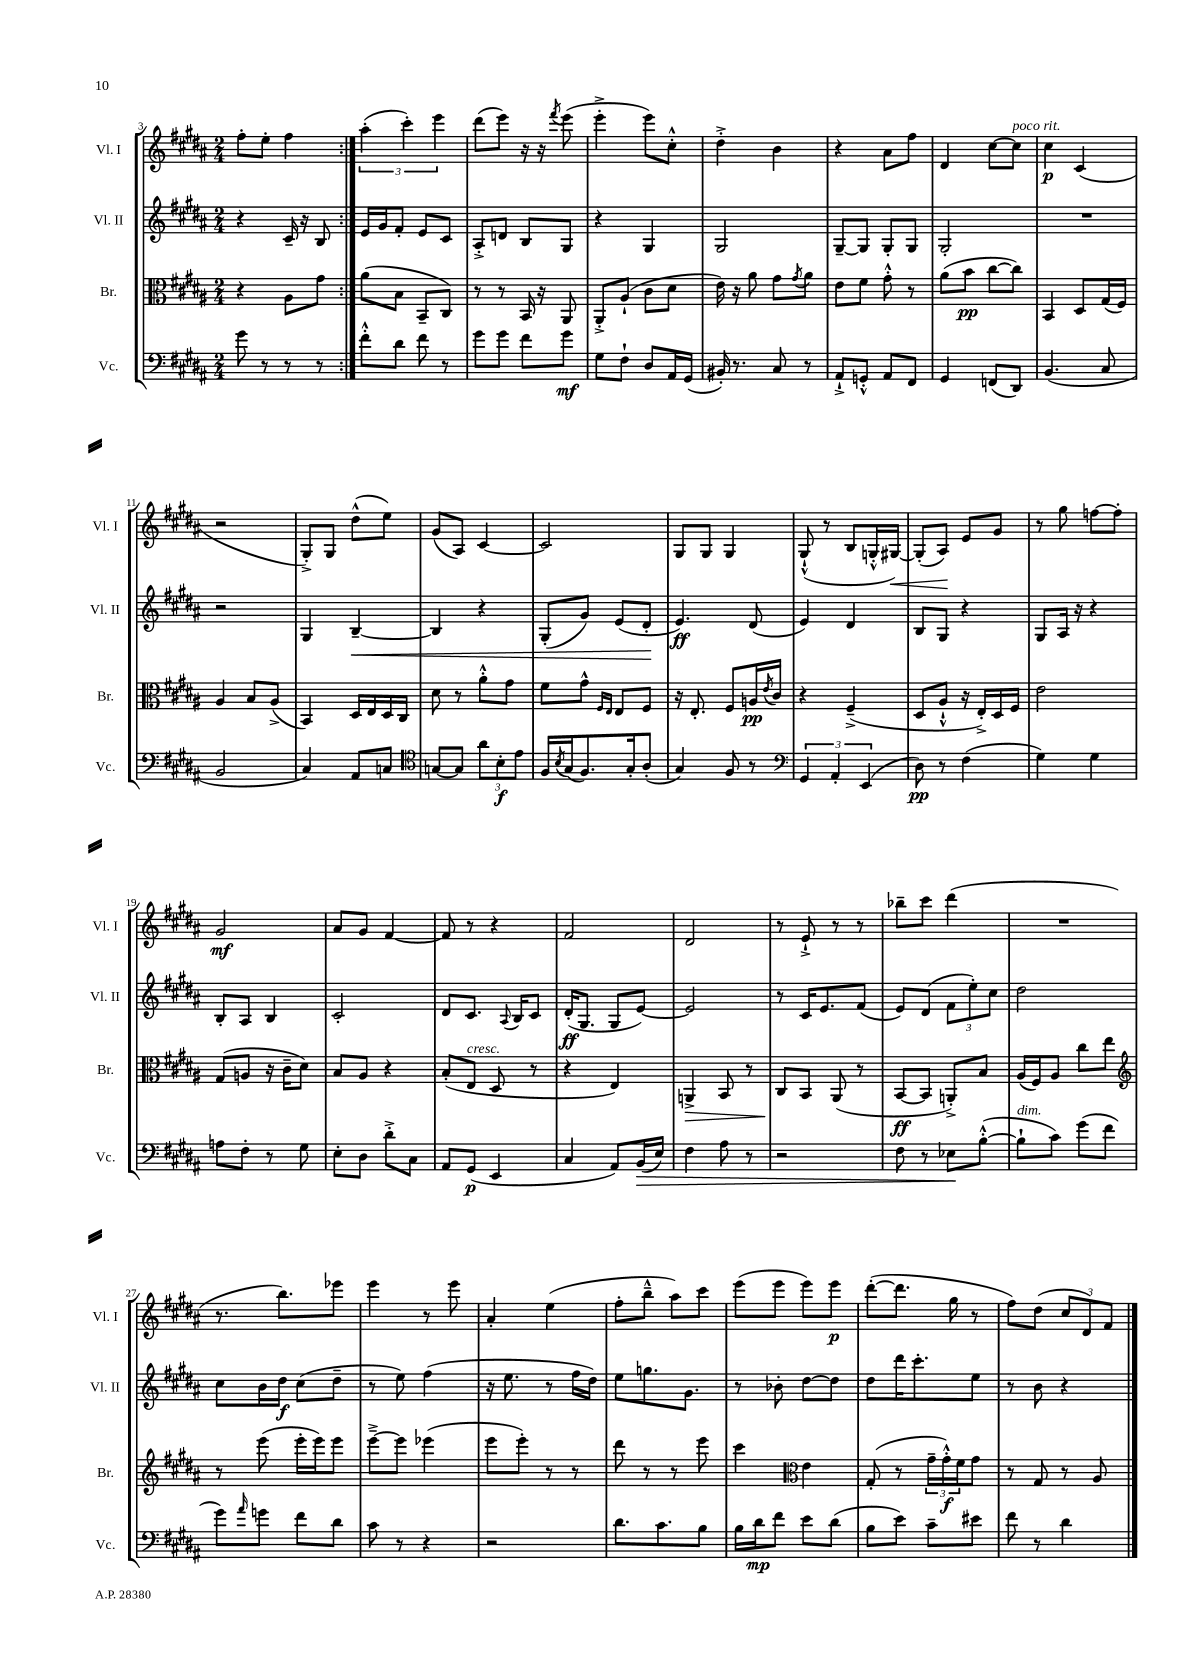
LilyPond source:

<<
\new StaffGroup <<
\new Staff = "s0" \with { instrumentName = "Vl. I" shortInstrumentName = "Vl. I" } {
    \clef treble \key b \major \numericTimeSignature \time 2/4
    \repeat volta 2 { fis''8-. e''8-. fis''4 | }
    \tuplet 3/2 { ais''4-.( cis'''4-.) e'''4 } |
    dis'''8( e'''8) r16 r16 \acciaccatura { fis'''8 } e'''8( |
    e'''4-.-> e'''8) cis''8-.-^ |
    dis''4-.-> b'4 |
    r4 ais'8 fis''8 |
    dis'4 cis''8~ cis''8^\markup { \italic "poco rit." } |
    cis''4\p cis'4( |
    r2 |
    gis8-.->) gis8 dis''8-^( e''8) |
    gis'8( ais8) cis'4~ |
    cis'2 |
    gis8 gis8 gis4 |
    gis8-!-^( r8 b8 g16-.-^ gis16~\<) |
    gis8-.( ais8\!) e'8 gis'8 |
    r8 gis''8 f''8~ f''8-. |
    gis'2\mf |
    ais'8 gis'8 fis'4~ |
    fis'8 r8 r4 |
    fis'2 |
    dis'2 |
    r8 e'8-!-> r8 r8 |
    bes''8-- cis'''8 dis'''4( |
    R2 |
    r8. b''8.) ees'''8 |
    e'''4 r8 e'''8 |
    ais'4-. e''4( |
    fis''8-. b''8---^ ais''8) cis'''8 |
    e'''8( e'''8 e'''8) e'''8\p |
    dis'''8~-.( dis'''8. gis''16 r8 |
    fis''8) dis''8( \tuplet 3/2 { cis''8 dis'8) fis'8 } \bar "|." |
}
\new Staff = "s1" \with { instrumentName = "Vl. II" shortInstrumentName = "Vl. II" } {
    \clef treble \key b \major \numericTimeSignature \time 2/4
    \repeat volta 2 { r4 cis'16-- r16 b8 | }
    e'16 gis'16 fis'8-. e'8 cis'8 |
    ais8-.-> d'8 b8 gis8 |
    r4 gis4 |
    gis2 |
    gis8~-- gis8 gis8-. gis8 |
    gis2-. |
    R2 |
    r2 |
    gis4 b4~--\< |
    b4 r4 |
    gis8-.( gis'8) e'8( dis'8-.\! |
    e'4.\ff) dis'8( |
    e'4) dis'4 |
    b8 gis8 r4 |
    gis8 ais16 r16 r4 |
    b8-. ais8 b4 |
    cis'2-. |
    dis'8 cis'8. \appoggiatura { ais8 } b16 cis'8 |
    dis'16-.\ff( gis8. gis8 e'8~) |
    e'2 |
    r8 cis'16 e'8. fis'8( |
    e'8) dis'8( \tuplet 3/2 { fis'8 e''8-.) cis''8 } |
    dis''2 |
    cis''8 b'16 dis''16\f cis''8( dis''8-- |
    r8 e''8) fis''4( |
    r16 e''8. r8 fis''16 dis''16) |
    e''8 g''8. gis'8. |
    r8 bes'8-. dis''8~ dis''8 |
    dis''8 dis'''16 cis'''8.-. e''8 |
    r8 b'8 r4 \bar "|." |
}
\new Staff = "s2" \with { instrumentName = "Br." shortInstrumentName = "Br." } {
    \clef alto \key b \major \numericTimeSignature \time 2/4
    \repeat volta 2 { r4 ais8 gis'8 | }
    ais'8( b8 b,8-- cis8) |
    r8 r8 b,16 r16 ais,8 |
    ais,8-.-> ais8-!( cis'8 dis'8 |
    e'16) r16 ais'8 gis'8 \acciaccatura { gis'8 } ais'8 |
    e'8 fis'8 gis'8-.-^ r8 |
    ais'8( b'8\pp cis''8~ cis''8) |
    b,4 dis8 gis16( fis16) |
    ais4 b8 ais8->( |
    b,4) dis16 e16 dis16 cis16 |
    dis'8 r8 ais'8-.-^ gis'8 |
    fis'8 gis'8-^ \grace { fis16 e16 } e8 fis8 |
    r16 e8.-. fis8 a16\pp \acciaccatura { e'8 } cis'16 |
    r4 fis4--->( |
    dis8 ais8-!-^ r16 e16-.->) dis16 fis16 |
    e'2 |
    gis8( a8 r16 cis'16-- dis'8) |
    b8 ais8 r4 |
    b8-.( e8^\markup { \italic "cresc." } dis8 r8 |
    r4 e4) |
    a,4->\> b,8 r8 |
    cis8\! b,8 ais,8( r8 |
    b,8~\ff b,8 a,8-.->) b8 |
    ais16( fis16) ais8 cis''8 e''8 |
    \clef treble r8 e'''8( e'''16-. e'''16) e'''8 |
    e'''8~---> e'''8 ees'''4( |
    e'''8 e'''8-.) r8 r8 |
    dis'''8 r8 r8 e'''8 |
    cis'''4 \clef alto e'4 |
    gis8-.( r8 \tuplet 3/2 { gis'16-- gis'16-.-^\f) fis'16 } gis'8 |
    r8 gis8 r8 ais8 \bar "|." |
}
\new Staff = "s3" \with { instrumentName = "Vc." shortInstrumentName = "Vc." } {
    \clef bass \key b \major \numericTimeSignature \time 2/4
    \repeat volta 2 { gis'8 r8 r8 r8 | }
    fis'8-.-^ dis'8 fis'8 r8 |
    gis'8 gis'8 fis'8 gis'8\mf |
    gis8 fis8-! dis8 ais,16 gis,16( |
    bis,16-.) r8. cis8 r8 |
    ais,8-!-> g,8-.-^ ais,8 fis,8 |
    gis,4 f,8( dis,8) |
    b,4.( cis8 |
    b,2 |
    cis4) ais,8 c8 |
    \clef tenor g8~ g8 \tuplet 3/2 { ais'8 b8-.\f e'8 } |
    fis16 \acciaccatura { b8 } gis16( fis8.) gis16-. ais8-.( |
    gis4) fis8 r8 |
    \clef bass \tuplet 3/2 { gis,4 ais,4-. e,4( } |
    dis8\pp) r8 fis4( |
    gis4) gis4 |
    a8 fis8-. r8 gis8 |
    e8-. dis8 dis'8-.-> cis8 |
    ais,8 gis,8\p( e,4 |
    cis4 ais,8) b,16\>( e16) |
    fis4 ais8 r8 |
    r2 |
    fis8 r8 ees8\! b8~-.-^( |
    b8-!^\markup { \italic "dim." } cis'8) gis'8( fis'8 |
    gis'8) \grace { ais'16 } g'8 fis'8 dis'8 |
    cis'8 r8 r4 |
    r2 |
    dis'8. cis'8. b8 |
    b16 dis'16\mp fis'8 e'8 dis'8( |
    b8 e'8) cis'8-- eis'8 |
    fis'8 r8 dis'4 \bar "|." |
}
>>
>>
\layout { \context { \Score currentBarNumber = #3 } }
